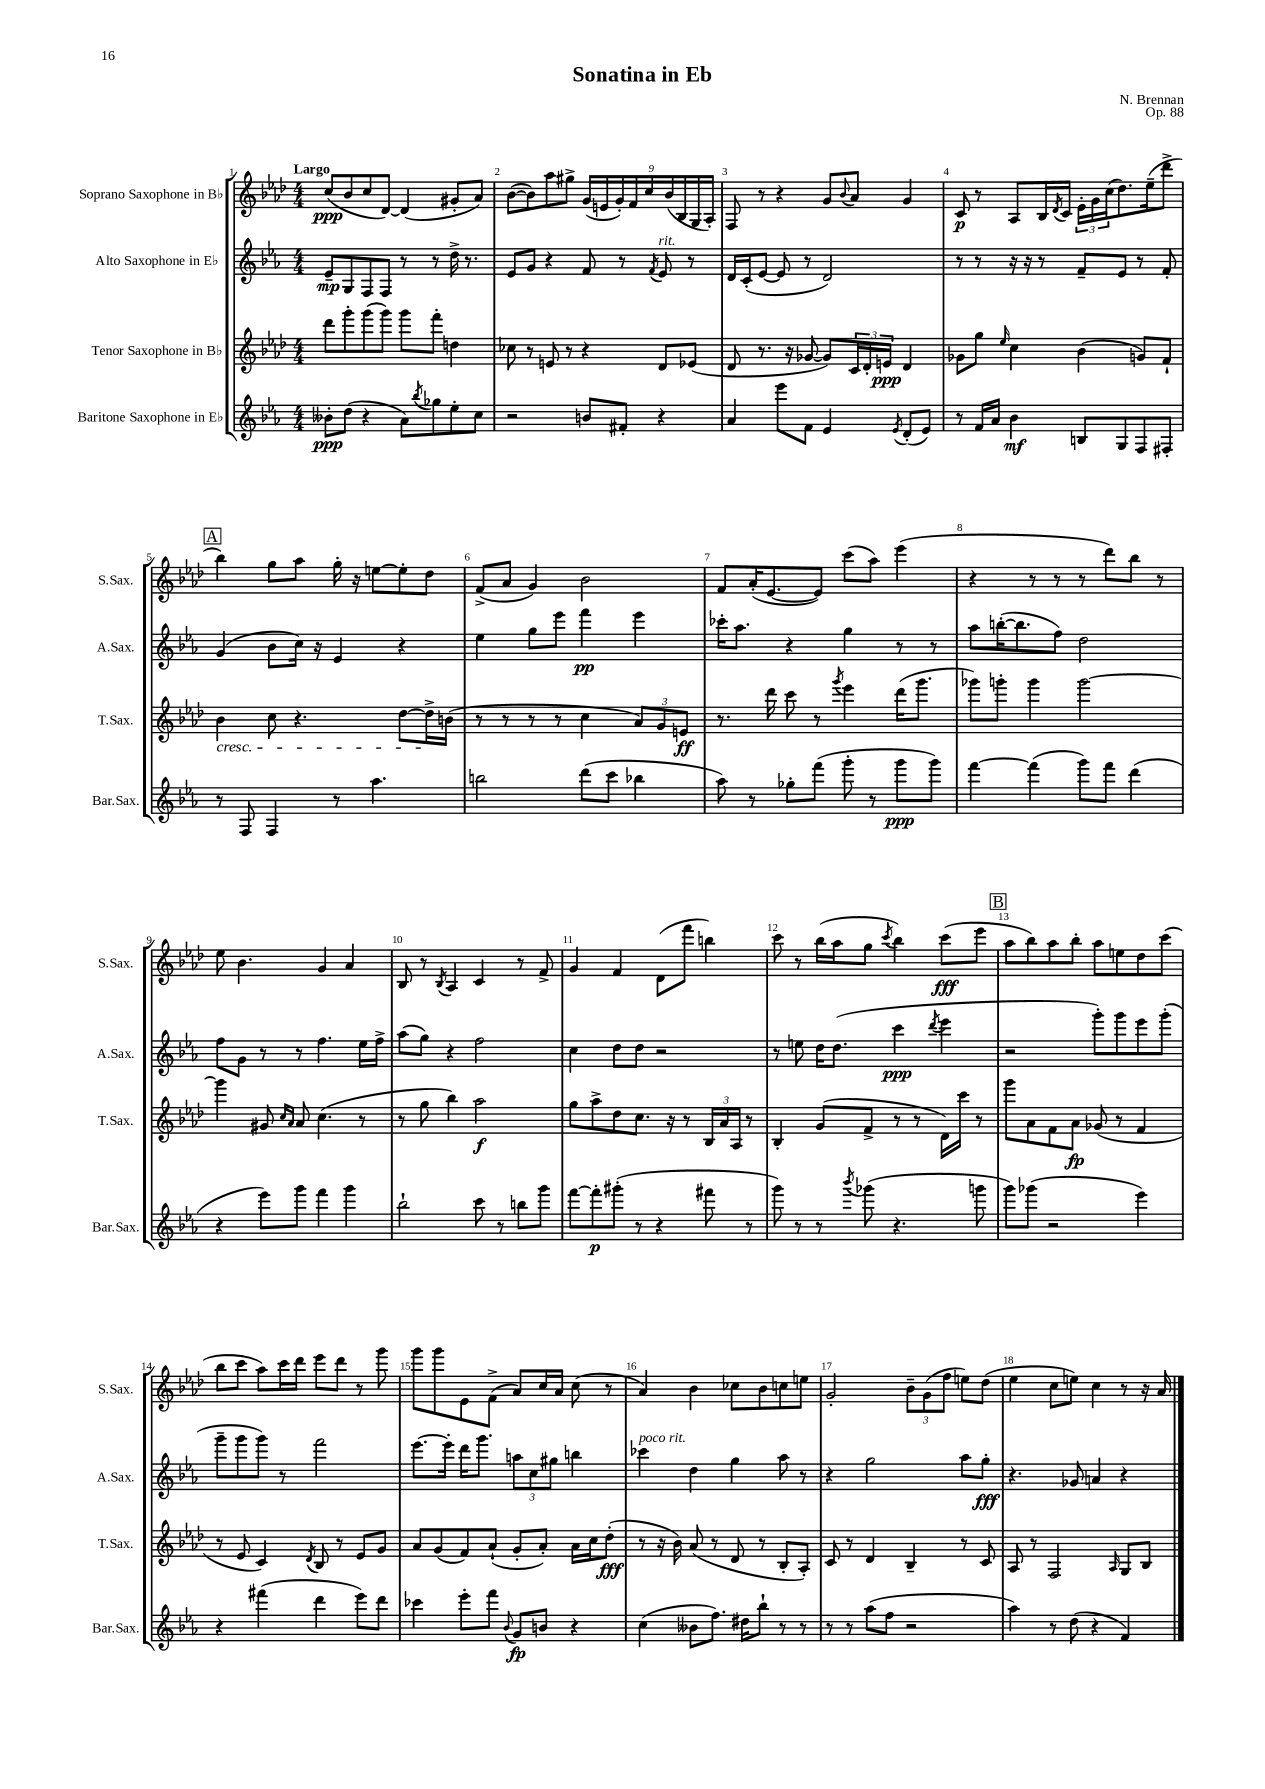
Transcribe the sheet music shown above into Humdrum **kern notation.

**kern	**dynam	**kern	**dynam	**kern	**dynam	**kern	**dynam
*part4	*part4	*part3	*part3	*part2	*part2	*part1	*part1
*staff4	*staff4	*staff3	*staff3	*staff2	*staff2	*staff1	*staff1
*I"Baritone Saxophone in E♭	*	*I"Tenor Saxophone in B♭	*	*I"Alto Saxophone in E♭	*	*I"Soprano Saxophone in B♭	*
*I'Bar.Sax.	*	*I'T.Sax.	*	*I'A.Sax.	*	*I'S.Sax.	*
*clefG2	*	*clefG2	*	*clefG2	*	*clefG2	*
*k[b-e-a-]	*	*k[b-e-a-d-]	*	*k[b-e-a-]	*	*k[b-e-a-d-]	*
*M4/4	*	*M4/4	*	*M4/4	*	*M4/4	*
=1	=1	=1	=1	=1	=1	=1	=1
!	!	!	!	!	!	!LO:TX:a:B:t=Largo	!
8b--X'\L	ppp	8ddd-\L	.	8e-~/L	mp	(8cc/L	ppp
(8dd\J	.	8ggg'\	.	8G/	.	8b-/	.
4r	.	(8ggg\	.	8F/	.	8cc/	.
.	.	8ggg\J)	.	8F/J	.	[8d-/J)	.
8a-\L)	.	8ggg\L	.	8r	.	(4d-/]	.
8qbb-/	.	.	.	.	.	.	.
8gg-X\	.	8fff'\J	.	8r	.	.	.
8ee-'\	.	4ddn\	.	16dd^\	.	8g#X'/L	.
.	.	.	.	8.r	.	.	.
8cc\J	.	.	.	.	.	8a-/J)	.
=2	=2	=2	=2	=2	=2	=2	=2
2r	.	8cc-X\	.	8e-/L	.	([8b-\L	.
.	.	8r	.	8g/J	.	8b-\])	.
.	.	8en/	.	4r	.	8aa-\	.
.	.	8r	.	.	.	8gg#X^\J	.
8bn/L	.	4r	.	8f/	.	(18g/LL	.
.	.	.	.	.	.	18en/	.
.	.	.	.	.	.	18g'/)	.
8f#X'/J	.	.	.	8r	.	.	.
.	.	.	.	.	.	18f/	.
.	.	.	.	.	.	18cc/	.
.	.	.	.	8qf/	.	.	.
!	!	!	!	!LO:TX:a:i:t=rit.	!	!	!
4r	.	8d-/L	.	8e-/	.	.	.
.	.	.	.	.	.	(18b-/	.
.	.	.	.	.	.	18B-/	.
.	.	(8e-X/J	.	8r	.	.	.
.	.	.	.	.	.	18G/	.
.	.	.	.	.	.	18A-'/JJ)	.
=3	=3	=3	=3	=3	=3	=3	=3
4a-/	.	8d-/	.	16d/LL	.	8F/	.
.	.	.	.	(16c'/J	.	.	.
.	.	8.r	.	[8e-/J	.	8r	.
8eee-\L	.	.	.	8e-/]	.	4r	.
.	.	16r	.	.	.	.	.
8f\J	.	[8g-X/	.	8r	.	.	.
4e-/	.	8g-/L])	.	2d/)	.	8g/L	.
.	.	.	.	.	.	8qqb-/	.
.	.	24c/L	.	.	.	8a-/J	.
.	.	24d-'/	.	.	.	.	.
.	.	24en/JJ	ppp	.	.	.	.
8qe-/	.	.	.	.	.	.	.
(8d'/L	.	4d-/	.	.	.	4g/	.
8e-/J)	.	.	.	.	.	.	.
=4	=4	=4	=4	=4	=4	=4	=4
8r	.	8g-X\L	.	8r	.	8c/	p
16f/LL	.	8gg\J	.	8r	.	8r	.
16a-/JJ	.	.	.	.	.	.	.
.	.	16qqee-/	.	.	.	.	.
4b-\	mf	4cc\	.	16r	.	8A-/L	.
.	.	.	.	16r	.	.	.
.	.	.	.	8r	.	16B-/L	.
.	.	.	.	.	.	8qd-/	.
.	.	.	.	.	.	16c/JJ	.
8Bn/L	.	(4b-\	.	8f~/L	.	24e-'\LL	.
.	.	.	.	.	.	24g\	.
.	.	.	.	.	.	(24cc\J	.
8G/	.	.	.	8e-/J	.	8.dd-\)	.
8F/	.	8gn/L)	.	8r	.	.	.
.	.	.	.	.	.	(16ee-~\k	.
8F#X'/J	.	8f`/J	.	8f'/	.	8ddd-^\J	.
!!LO:LB:g=z
!!LO:REH:place=s1:t=A
=5	=5	=5	=5	=5	=5	=5	=5
!	!	!LO:TX:b:i:t=cresc.	!	!	!	!	!
8r	.	4b-\	.	(4g/	.	4bb-\)	.
8F/	.	.	.	.	.	.	.
4F/	.	8cc\	.	8b-\L	.	8gg\L	.
.	.	4.r	.	16cc\Jk)	.	8aa-\J	.
.	.	.	.	16r	.	.	.
8r	.	.	.	4e-/	.	16gg'\	.
.	.	.	.	.	.	16r	.
4.aa-\	.	.	.	.	.	[8een\L	.
.	.	[8dd-\L	.	4r	.	8ee'\]	.
.	.	16dd-^\L]	.	.	.	8dd-\J	.
.	.	(16bn\JJ	.	.	.	.	.
=6	=6	=6	=6	=6	=6	=6	=6
2bbn\	.	8r	.	4ee-\	.	(8f^/L	.
.	.	8r	.	.	.	8a-/J	.
.	.	8r	.	8gg\L	.	4g/)	.
.	.	8r	.	8eee-\J	.	.	.
(8ddd\L	.	4cc\	.	4fff\	pp	2b-\	.
8ccc\J	.	.	.	.	.	.	.
4bb-X\	.	12a-/L)	.	4eee-\	.	.	.
.	.	12g/	.	.	.	.	.
.	.	12en/J	ff	.	.	.	.
=7	=7	=7	=7	=7	=7	=7	=7
8aa-\)	.	8.r	.	16ccc-X'\KL	.	8f/L	.
.	.	.	.	8.aa-\J	.	.	.
8r	.	.	.	.	.	(16a-'/K	.
.	.	16ddd-\	.	.	.	[8.e-/	.
8gg-X'\L	.	8ccc\	.	4r	.	.	.
(8fff\J	.	8r	.	.	.	8e-/J])	.
.	.	8qggg/	.	.	.	.	.
8ggg'\	.	4eee-\	.	4gg\	.	(8ccc\L	.
8r	.	.	.	.	.	8aa-\J)	.
8ggg\L	ppp	(16ddd-\KL	.	8r	.	(4eee-\	.
.	.	8.ggg\J	.	.	.	.	.
8ggg\J)	.	.	.	8r	.	.	.
=8	=8	=8	=8	=8	=8	=8	=8
[4fff\	.	8ggg-X\L)	.	8aa-\L	.	4r	.
.	.	8gggn'\J	.	([16bbn'\K	.	.	.
.	.	.	.	8.bb\]	.	.	.
(4fff\]	.	4ggg\	.	.	.	8r	.
.	.	.	.	8ff\J)	.	8r	.
8ggg\L)	.	[2ggg\	.	2dd\	.	8r	.
8fff\J	.	.	.	.	.	8ddd-\L)	.
(4ddd\	.	.	.	.	.	8bb-\J	.
.	.	.	.	.	.	8r	.
!!LO:LB:g=z
=9	=9	=9	=9	=9	=9	=9	=9
4r	.	4ggg\]	.	8ff\L	.	8ee-\	.
.	.	.	.	8g\J	.	4.b-\	.
8eee-\L)	.	8g#X/	.	8r	.	.	.
.	.	16qqcc/LL	.	.	.	.	.
.	.	16qqa-/JJ	.	.	.	.	.
8ggg\J	.	8a-/	.	8r	.	.	.
4fff\	.	(4.cc\	.	4.ff\	.	4g/	.
4ggg\	.	.	.	.	.	4a-/	.
.	.	8r	.	16ee-\LL	.	.	.
.	.	.	.	16ff^\JJ	.	.	.
=10	=10	=10	=10	=10	=10	=10	=10
2bb-`\	.	8r	.	(8aa-\L	.	8B-/	.
.	.	8gg\	.	8gg\J)	.	8r	.
.	.	.	.	.	.	8qB-/	.
.	.	4bb-\)	.	4r	.	4A-/	.
8ccc\	.	2aa-\	f	2ff\	.	4c/	.
8r	.	.	.	.	.	.	.
8bbn\L	.	.	.	.	.	8r	.
8ggg\J	.	.	.	.	.	8f^/	.
=11	=11	=11	=11	=11	=11	=11	=11
[8fff\L	.	8gg\L	.	4cc\	.	4g/	.
8fff'\]	p	8aa-^\	.	.	.	.	.
(8ggg#X'\J	.	8dd-\	.	8dd\L	.	4f/	.
8r	.	8.cc\J	.	8dd\J	.	.	.
4r	.	.	.	2r	.	(8d-\L	.
.	.	16r	.	.	.	.	.
.	.	8r	.	.	.	8fff\J	.
8fff#X\	.	24B-/LL	.	.	.	4bbn\)	.
.	.	24a-/	.	.	.	.	.
.	.	24A-/JJ	.	.	.	.	.
8r	.	8r	.	.	.	.	.
=12	=12	=12	=12	=12	=12	=12	=12
8ggg\)	.	4B-'/	.	8r	.	8ccc\	.
8r	.	.	.	8een\	.	8r	.
8r	.	(8g/L	.	16dd\KL	.	(16bb-\LL	.
.	.	.	.	(8.dd\J	.	16aa-\J	.
8qbbb-/	.	.	.	.	.	.	.
(8ggg-X\	.	8f^/J	.	.	.	8gg\J	.
.	.	.	.	.	.	8qccc/	.
4.r	.	8r	.	4ccc\	ppp	4bb-\)	.
.	.	8r	.	.	.	.	.
.	.	.	.	8qddd/	.	.	.
.	.	16d-\LL)	.	4eee-\	.	(8ccc\L	fff
.	.	16ccc\JJ	.	.	.	.	.
8gggn\	.	8r	.	.	.	8eee-\J	.
!!LO:REH:place=s1:t=B
=13	=13	=13	=13	=13	=13	=13	=13
8ggg\L)	.	8ggg\L	.	2r	.	8aa-\L	.
(8ggg-X\J	.	8a-\	.	.	.	8bb-\)	.
2r	.	8f\	.	.	.	8aa-\	.
.	.	8a-\J	fp	.	.	8bb-'\J	.
.	.	(8g-X/	.	8ggg'\L)	.	8aa-\L	.
.	.	8r	.	8ggg\	.	8een\	.
4eee-\)	.	4f/	.	8eee-\	.	8dd-\	.
.	.	.	.	(8ggg'\J	.	(8ccc\J	.
!!LO:LB:g=z
=14	=14	=14	=14	=14	=14	=14	=14
4r	.	8r	.	8ggg~\L	.	8bb-\L	.
.	.	8e-/	.	8ggg\	.	8ccc\J	.
(4fff#X\	.	4c/)	.	8ggg\J)	.	8aa-\L)	.
.	.	.	.	8r	.	16ccc\L	.
.	.	.	.	.	.	16ddd-\JJ	.
.	.	8qd-/	.	.	.	.	.
4ddd\	.	8B-/	.	2fff\	.	8eee-\L	.
.	.	8r	.	.	.	8ddd-\J	.
8eee-\L)	.	8e-/L	.	.	.	8r	.
8ddd\J	.	8g/J	.	.	.	8ggg\	.
=15	=15	=15	=15	=15	=15	=15	=15
4ccc-X\	.	8a-/L	.	[8.eee-\L	.	8ggg\L	.
.	.	(8g/	.	.	.	8ggg\	.
.	.	.	.	16eee-'\Jk]	.	.	.
8eee-'\L	.	8f/)	.	16ddd\KL	.	8e-\	.
.	.	.	.	8.ggg\J	.	.	.
8fff\J	.	(8a-`/J	.	.	.	(8f^\J	.
8qqb-/	.	.	.	.	.	.	.
8g/L	fp	8g'/L	.	12aan\L	.	8a-/L)	.
.	.	.	.	12cc\	.	.	.
8bn/J	.	8a-'/J)	.	.	.	16cc/L	.
.	.	.	.	12gg#X\J	.	.	.
.	.	.	.	.	.	16a-/JJ	.
4r	.	16a-\LL	.	4bbn\	.	(8cc\	.
.	.	16cc\J	.	.	.	.	.
.	.	(8dd-'\J	fff	.	.	8r	.
=16	=16	=16	=16	=16	=16	=16	=16
!	!	!	!	!LO:TX:a:i:t=poco rit.	!	!	!
(4cc\	.	8r	.	4ccc-X\	.	4a-/)	.
.	.	16r	.	.	.	.	.
.	.	16b-\)	.	.	.	.	.
8b--X\L	.	(8a-/	.	4dd\	.	4b-\	.
8.ff\J)	.	8r	.	.	.	.	.
.	.	8d-/	.	4gg\	.	8cc-X\L	.
16dd#X\KL	.	.	.	.	.	.	.
8bb-`\J	.	8r	.	.	.	8b-\	.
8r	.	8B-'/L	.	8aa-\	.	8ccn\	.
8r	.	8A-'/J)	.	8r	.	8een\J	.
=17	=17	=17	=17	=17	=17	=17	=17
8r	.	8c/	.	4r	.	2g'/	.
8r	.	8r	.	.	.	.	.
(8aa-\L	.	4d-/	.	2gg\	.	.	.
8ff\J	.	.	.	.	.	.	.
2r	.	4B-~/	.	.	.	12b-~\L	.
.	.	.	.	.	.	(12g\	.
.	.	.	.	.	.	12ff\J	.
.	.	8r	.	8aa-\L	.	8een\L)	.
.	.	8c/	.	8gg'\J	fff	(8dd-\J	.
=18	=18	=18	=18	=18	=18	=18	=18
4aa-\)	.	8A-/	.	4.r	.	4ee-\	.
.	.	8r	.	.	.	.	.
8r	.	2F/	.	.	.	8cc\L	.
(8dd\	.	.	.	8g-X/	.	8een\J)	.
4r	.	.	.	4an/	.	4cc\	.
.	.	16qqA-/	.	.	.	.	.
4f/)	.	8G/L	.	4r	.	8r	.
.	.	8B-/J	.	.	.	16r	.
.	.	.	.	.	.	16a-/	.
==	==	==	==	==	==	==	==
*-	*-	*-	*-	*-	*-	*-	*-
